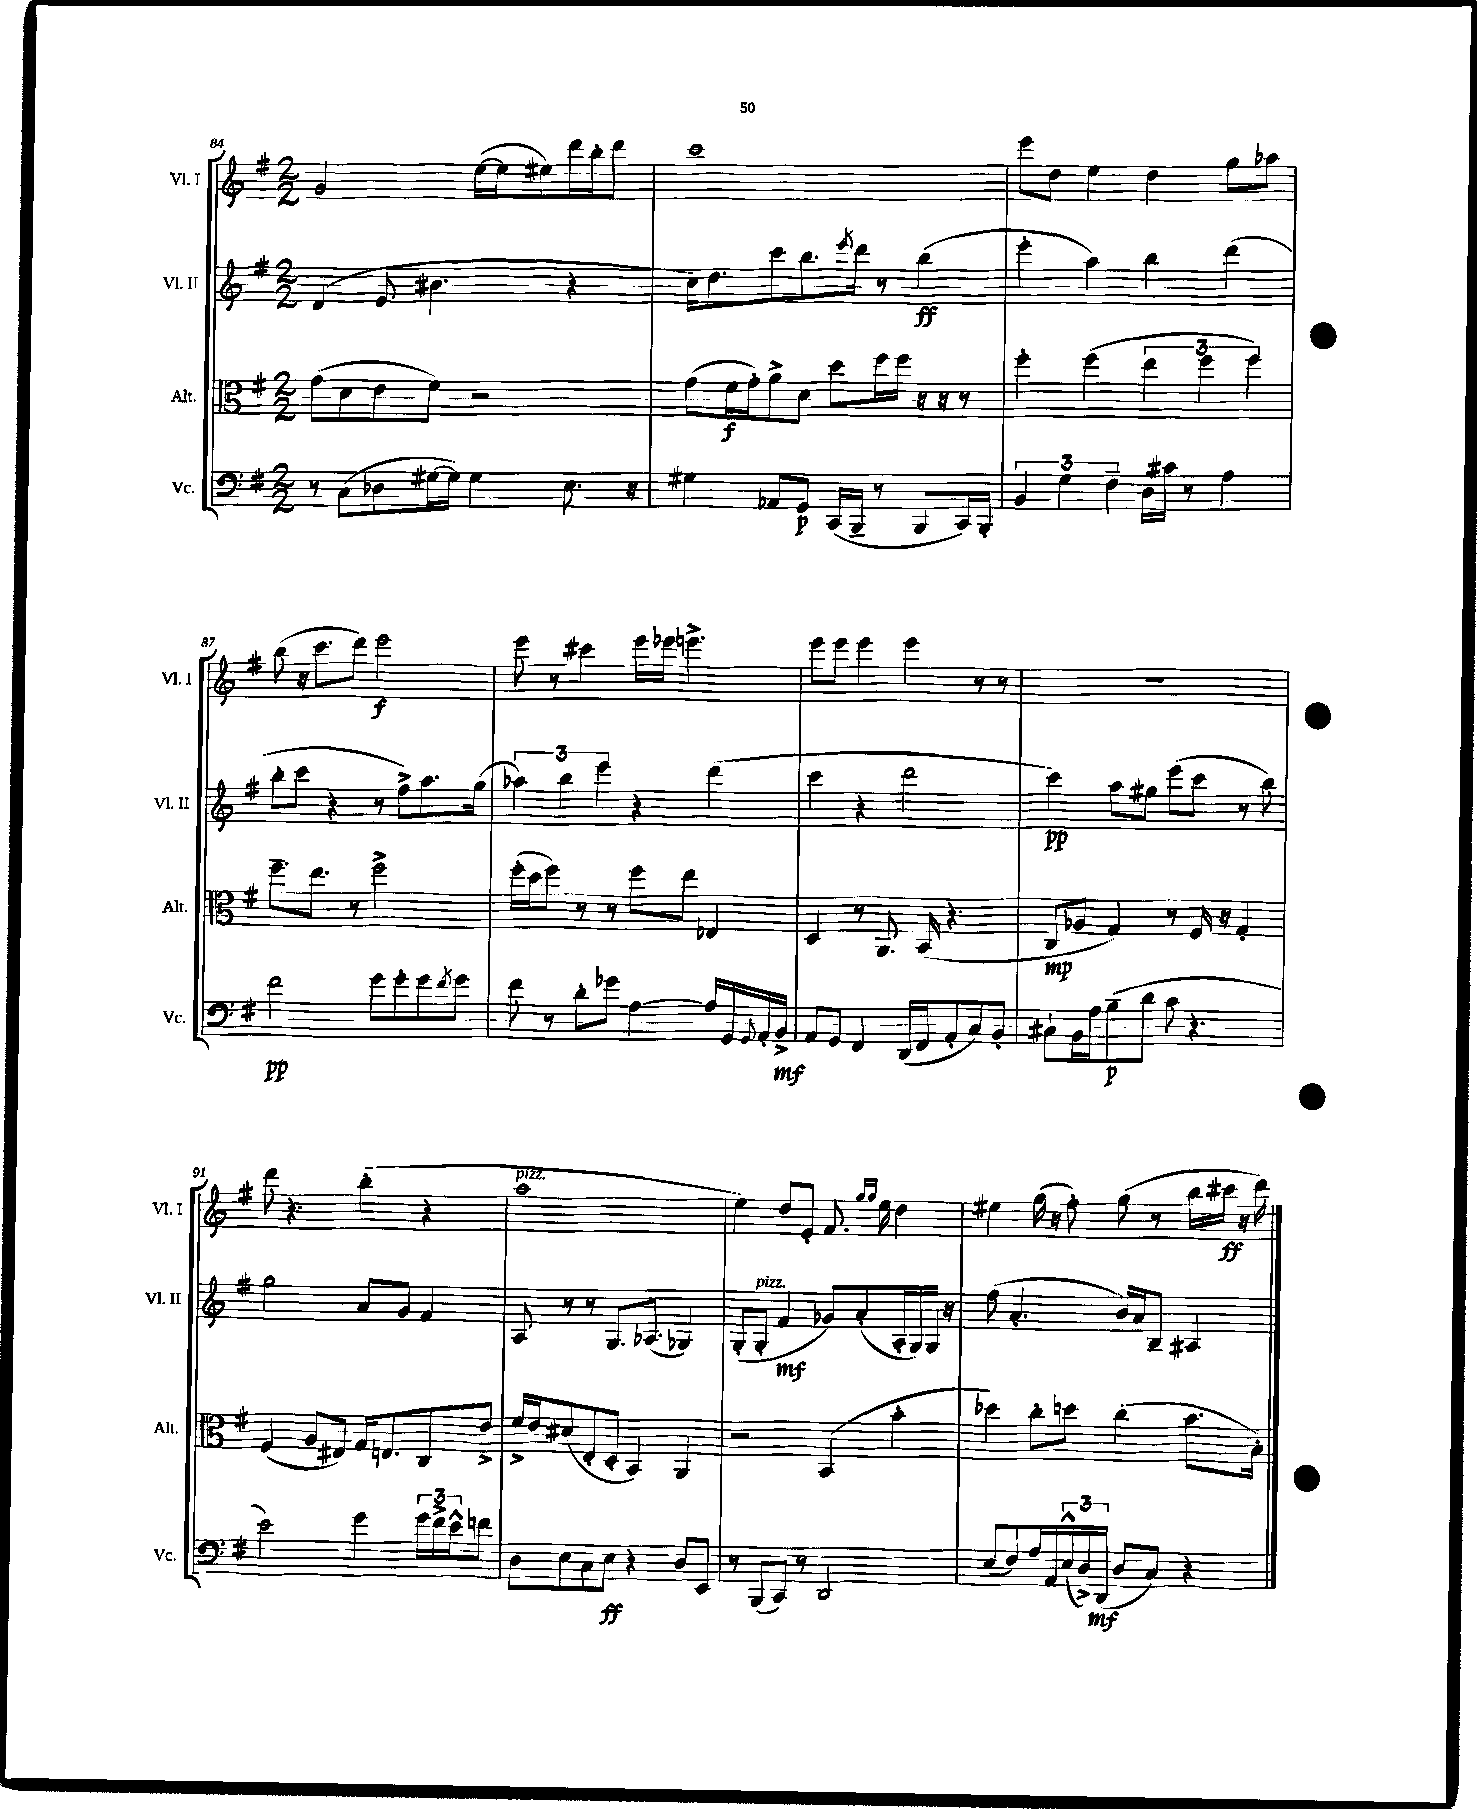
<<
\new StaffGroup <<
\new Staff = "s0" \with { instrumentName = "Vl. I" shortInstrumentName = "Vl. I" } {
    \clef treble \key g \major \numericTimeSignature \time 2/2
    g'2 e''16~( e''16 eis''8) d'''16 b''16-. d'''8 |
    c'''1 |
    e'''8 d''8 e''4 d''4 g''8 aes''8 |
    b''8( r16 c'''8. d'''8) e'''2\f |
    e'''8 r8 cis'''4 e'''16 ees'''16 e'''4.-> |
    e'''8 e'''8 e'''4 e'''4 r8 r8 |
    r1 |
    d'''8 r4. b''4-.( r4 |
    a''1^\markup { \italic "pizz." } |
    e''4) d''8 e'8-. fis'8. \grace { g''16 g''16 } e''16 d''4 |
    eis''4 g''16( r16 fis''8-.) g''8( r8 b''16 cis'''16\ff r16 d'''16) \bar "|." |
}
\new Staff = "s1" \with { instrumentName = "Vl. II" shortInstrumentName = "Vl. II" } {
    \clef treble \key g \major \numericTimeSignature \time 2/2
    d'4( e'8 bis'4. r4 |
    c''16) d''8. c'''8 b''8. \acciaccatura { e'''8 } d'''16 r8 b''4\ff( |
    e'''4-. a''4) b''4 d'''4( |
    b''8-. c'''8 r4 r8 fis''8->) a''8. g''16( |
    \tuplet 3/2 { aes''4) b''4 e'''4 } r4 d'''4( |
    c'''4 r4 d'''2 |
    c'''4\pp) a''8 gis''8 e'''8( c'''8 r8 b''8) |
    g''2 a'8 g'8 fis'4 |
    a8 r8 r8 g8. aes8.( ges4) |
    g8-.( g8-.^\markup { \italic "pizz." } fis'4\mf ges'8) a'8-.( a16-. g16) g16 r16 |
    fis''8( a'4.-. b'16) a'16 b8-- ais4 \bar "|." |
}
\new Staff = "s2" \with { instrumentName = "Alt." shortInstrumentName = "Alt." } {
    \clef alto \key g \major \numericTimeSignature \time 2/2
    g'8( d'8 e'8 fis'8) r2 |
    g'8( fis'16\f g'16-.) a'8-> d'8 d''8 fis''16 fis''16 r16 r16 r8 |
    fis''4-. fis''4( \tuplet 3/2 { e''4 fis''4 fis''4) } |
    fis''8.-- e''8. r8 fis''2-> |
    fis''16-.( d''16 fis''8) r8 r8 fis''8 e''8 ees4 |
    d4 r8 a,8. b,16( r4. |
    c8\mp aes8 g4) r8 fis16 r16 g4-. |
    fis4( a8 eis8) g16 e8. c8 e'8-> |
    fis'16-> e'16 dis'8( e8-. d8-. b,4) a,4 |
    r2 b,4( b'4-. |
    des''4) c''8-. d''8 c''4( b'8. b16-.) \bar "|." |
}
\new Staff = "s3" \with { instrumentName = "Vc." shortInstrumentName = "Vc." } {
    \clef bass \key g \major \numericTimeSignature \time 2/2
    r8 c8( des8 gis16~ gis16) gis4 e8. r16 |
    gis4 aes,8 g,8\p c,16( b,,16-- r8 b,,8 c,16) b,,16-. |
    \tuplet 3/2 { b,4 g4 fis4-- } d16 cis'16 r8 a4 |
    fis'2\pp g'8 g'8-. g'8 \acciaccatura { fis'8 } g'8 |
    fis'8 r8 d'8-. ges'8 a4~ a16 g,16 \appoggiatura { g,8 } a,16-. b,16->\mf |
    a,8 g,8 fis,4 d,16( fis,16 a,8-. c8) b,8-. |
    cis8-! b,16 a16 b8--\p( d'8 c'8 r4. |
    e'2) g'4 \tuplet 3/2 { g'16 fis'16-> e'16-^ } f'8 |
    d8 e8 c8 e8\ff r4 d8 e,8 |
    r8 b,,8( c,8) r8 d,2 |
    e8( fis8) a16 a,16 \tuplet 3/2 { e16-^( d16->) d,16\mf( } d8 c8) r4 \bar "|." |
}
>>
>>
\layout { \context { \Score currentBarNumber = #84 } }
